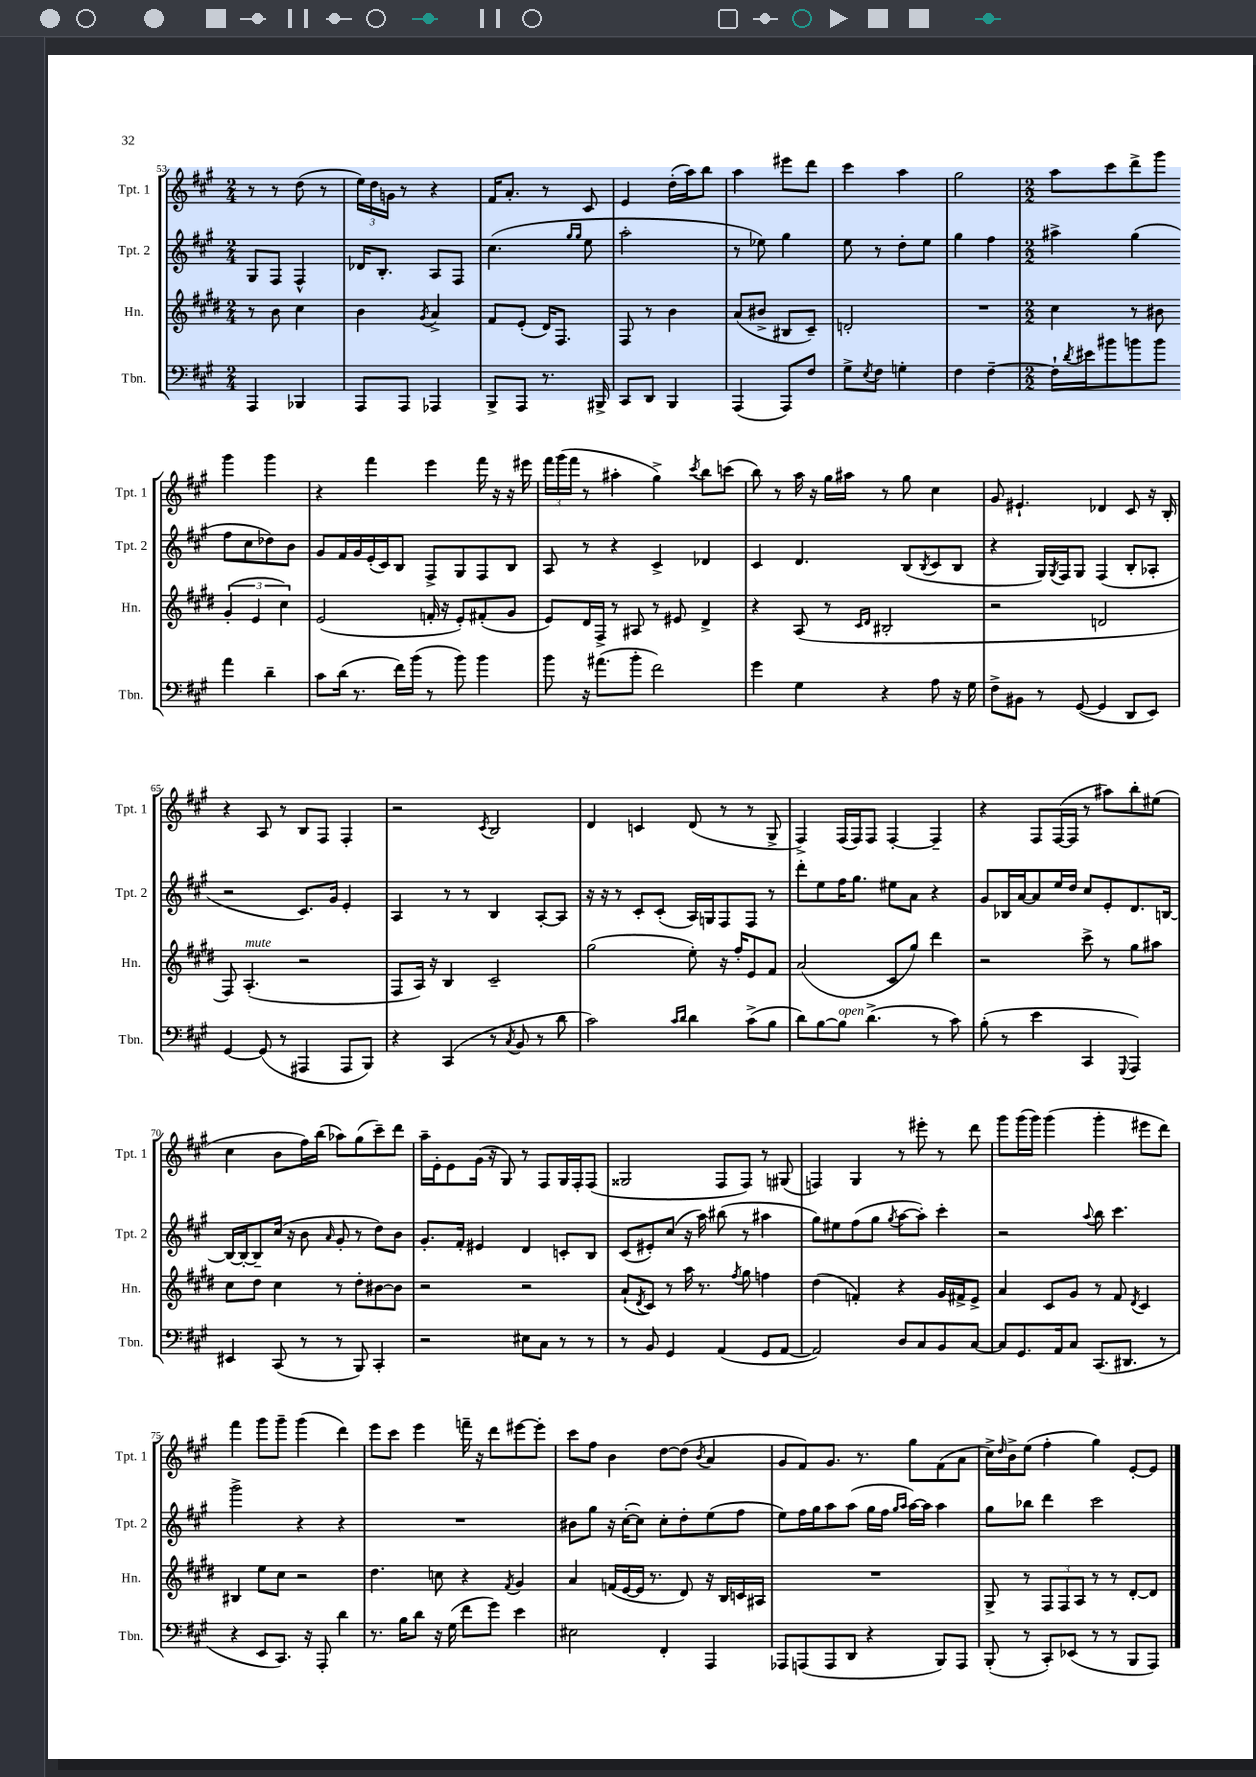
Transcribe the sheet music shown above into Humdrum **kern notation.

**kern	**kern	**kern	**kern
*part4	*part3	*part2	*part1
*staff4	*staff3	*staff2	*staff1
*I"Tbn.	*I"Hn.	*I"Tpt. 2	*I"Tpt. 1
*I'Tbn.	*I'Hn.	*I'Tpt. 2	*I'Tpt. 1
*clefF4	*clefG2	*clefG2	*clefG2
*k[f#c#g#]	*k[f#c#g#d#]	*k[f#c#g#]	*k[f#c#g#]
*M2/4	*M2/4	*M2/4	*M2/4
=53	=53	=53	=53
4AAA/	8r	8G#/L	8r
.	8b\	8F#/J	8r
4BBB-X/	4cc#\	4F#^^/	(8dd\
.	.	.	8r
=54	=54	=54	=54
8AAA/L	4b\	16d-X/KL	24ee\LL)
.	.	.	24dd\
.	.	8.B'/J	.
.	.	.	24gn\JJ
8AAA/J	.	.	8r
.	8qg#/	.	.
4AAA-X/	4a^/	8A/L	4r
.	.	8F#/J	.
=55	=55	=55	=55
8BBB^/L	8f#/L	(4.cc#\	16f#/KL
.	.	.	8.a'/J
8AAA/J	(8e'/J	.	.
8.r	16d#/KL)	.	8r
.	8.F#/J	.	.
.	.	16qqgg#/LL	.
.	.	16qqgg#/JJ	.
.	.	8ee\	8c#/
16BBB#X^/	.	.	.
=56	=56	=56	=56
8CC#/L	8F#/	2aa'\	4e/
8DD/J	8r	.	.
4BBB/	4b\	.	(16dd'\LL
.	.	.	16aa\J)
.	.	.	8bb\J
=57	=57	=57	=57
(4AAA/	(8a/L	8r	4aa\
.	8b#X^/J	8ee-X\)	.
8AAA/L)	8B#X/L	4gg#\	8eee#X\L
8F#/J	8c#~/J)	.	8ddd\J
=58	=58	=58	=58
8G#^\L	2dn'/	8ee\	4ccc#\
8qE/	.	.	.
8F#\J	.	8r	.
4Gn'\	.	8dd'\L	4aa\
.	.	8ee\J	.
=59	=59	=59	=59
4F#\	2r	4gg#\	2gg#\
[4F#~\	.	4ff#\	.
=60	=60	=60	=60
*M2/2	*M2/2	*M2/2	*M2/2
16F#`\LL]	4cc#\	4aa#X^\	8aa\L
8qd/	.	.	.
16e#X\J	.	.	.
8b#X\	.	.	8ccc#\
8bn\	8r	(4gg#\	8ddd^\
8b\J	8b#X\	.	8ggg#\J
4a\	(6g#'/	8ff#\L	4ggg#\
.	.	8cc#\	.
.	6e/	.	.
4d~\	.	8dd-X\)	4ggg#\
.	6cc#\)	.	.
.	.	8b\J	.
!!LO:LB:g=z
=61	=61	=61	=61
8c#\L	(2e/	8g#/L	4r
(16d\Jk	.	16f#/L	.
8.r	.	16g#/	.
.	.	(16e'/	4fff#\
.	.	16c#/J)	.
16f#\LL)	.	8B/J	.
(16b\JJ	.	.	.
8r	16fn'/	8F#^/L	4eee\
.	16r	.	.
8b\)	8e'/L)	8G#/	.
4b\	(8f#X'/	8F#/	16fff#\
.	.	.	16r
.	8g#/J	8B/J	16r
.	.	.	16eee#X\
=62	=62	=62	=62
8b\	8e/L)	8A/	24fff#\LL
.	.	.	(24ggg#\
.	.	.	24fff#\JJ
16r	16d#/L	8r	8r
(8.a#X\L	16F#^/JJ	.	.
.	8r	4r	4aa#X'\
8b'\J	8A#X/	.	.
2f#\)	8r	4c#^/	4gg#^\)
.	8e#X/	.	.
.	.	.	8qccc#/
.	4d#^/	4d-X/	8bb\L
.	.	.	(8cccn\J
=63	=63	=63	=63
4g#\	4r	4c#/	8bb\)
.	.	.	8r
4G#\	(8A/	4.d/	16aa\
.	.	.	16r
.	8r	.	16gg#\LL
.	.	.	16aa#X\JJ
.	16qqc#/LL	.	.
.	16qqd#/JJ	.	.
4r	2B#X'/	.	8r
.	.	(8B/L	8gg#\
.	.	8qB/	.
8A\	.	8c#/	4cc#\
16r	.	8B/J	.
16G#\	.	.	.
=64	=64	=64	=64
8F#^\L	2r	4r	8g#/
8BB#X\J	.	.	4.e#X`/
8r	.	16G#/LL)	.
.	.	8qG#/	.
.	.	16F#/J	.
([8GG#/	.	8G#/J	.
4GG#/]	2dn/	(4F#/	4d-X/
8DD/L	.	8B'/L	8c#/
8EE/J)	.	8A-X'/J	16r
.	.	.	16B'/
!!LO:LB:g=z
=65	=65	=65	=65
[4GG#/	8F#/)	2r	4r
!	!LO:TX:a:i:t=mute	!	!
.	(4.A'/	.	.
(8GG#/]	.	.	8A/
8r	.	.	8r
4AAA#X/	2r	8.c#/L)	8B/L
.	.	.	8F#/J
.	.	16g#/Jk	.
8AAA#/L	.	4e'/	4F#'/
8BBB/J)	.	.	.
=66	=66	=66	=66
4r	8F#/L	4A/	2r
.	16A/Jk)	.	.
.	16r	.	.
(4CC#/	4B/	8r	.
.	.	8r	.
.	.	.	8qc#/
8r	2c#~/	4B/	2B/
8qC#/	.	.	.
8BB/	.	.	.
8r	.	[8A'/L	.
8d\	.	8A/J]	.
=67	=67	=67	=67
2c#\)	(2gg#\	16r	4d/
.	.	16r	.
.	.	8r	.
.	.	8c#'/L	4cn/
.	.	(8c#'/J	.
16qqc#/LL	.	.	.
16qqd/JJ	.	.	.
4d\	8ee'\)	16A/LL)	(8d/
.	.	16Gn/J	.
.	16r	8F#/	8r
.	16ff#'/KL	.	.
(8c#^\L	8e/	8F#/J	8r
8B\J	8f#/J	8r	8G#^/
=68	=68	=68	=68
8d\L)	(2a/	8ddd'\L	4F#^/)
[8B\	.	8ee\	.
!LO:TX:a:i:t=open	!	!	!
8B\J]	.	16ff#\K	(16F#/LL
.	.	8.gg#\J	16F#/J)
(4.d^\	.	.	8F#/J
.	8c#/L	8ee#X\L	[4F#'/
.	8gg#/J)	8a\J	.
8r	4ddd#\	4r	4F#~/]
8c#\)	.	.	.
=69	=69	=69	=69
(8B'\	2r	8g#/L	4r
8r	.	16B-X/L	.
.	.	[16a/J	.
4e\	.	8a/]	8F#/L
.	.	16ee/L	([16F#/L
.	.	16dd/JJ	16F#/JJ]
4CC#/	8ccc#^\	8cc#/L	8r
.	8r	8e'/	8aa#X\L)
8qqGGG#/	.	.	.
4AAA/)	8gg#\L	8.d/	8bb'\
.	8aa#X\J	.	(8ee#X\J
.	.	[16Bn/Jk	.
!!LO:LB:g=z
=70	=70	=70	=70
4EE#X/	8cc#\L	16B/LL_	4cc#\
.	.	16B'/J_	.
.	8dd#\J	8B~/]	.
(8CC#/	4cc#\	(16cc#/Jk	8b\L
.	.	16r	.
8r	.	8b\	16ff#\L)
.	.	.	(16bb\JJ
.	.	16qqa/	.
8r	8r	8g#'/	8aa-X\L)
8BBB/)	8dd#'\L	8r	(8gg#\
4CC#'/	[8b#X\	8dd\L)	8ccc#~\)
.	8b#\J]	8b\J	8ddd\J
=71	=71	=71	=71
2r	2r	8.g#'/L	16aa~\LL
.	.	.	16e'\J
.	.	.	8e\
.	.	16f#'/Jk	.
.	.	4e#X/	(16g#\Jk
.	.	.	16r
.	.	.	8G#/)
8E#X\L	2r	4d/	8r
8C#\J	.	.	8F#/L
8r	.	8cn'/L	16G#/L
.	.	.	16F#'/J
8r	.	8B/J	(8F#/J
=72	=72	=72	=72
8r	(8a`/L	(8c#/L	2G##X/
.	8qd#/	.	.
8BB/	8c#/J)	8e#X'/)	.
4GG#/	8r	(8cc#/J	.
.	16aa\	16r	.
.	8.r	16aa\)	.
(4AA/	.	(8bb#X\	8F#/L
.	8qff#/	.	.
.	8gg#\	8r	8F#/J)
8GG#/L	4ffn\	4aa#X\	8r
[8AA/J	.	.	(8G#X/
=73	=73	=73	=73
2AA/])	(4dd#\	8gg#\L)	4Fn/)
.	.	8ee#X\	.
.	4fn'/)	(8ff#\	4G#/
.	.	8gg#\J	.
.	.	8qgg#/	.
8D/L	4r	[8aa\L	8r
8C#/	.	8aa'\J])	8eee#X'\
8BB/	16g#/LL	4ccc#'\	8r
.	16f#X^/J	.	.
[8C#/J	8e^/J	.	8ddd\
=74	=74	=74	=74
8C#/L]	4a/	2r	8ggg#\L
8.GG#/	.	.	(16ggg#\L
.	.	.	16ggg#\JJ)
.	8c#/L	.	(4ggg#\
16AA/k	.	.	.
8C#/J	8g#/J	.	.
.	.	8qqaa/	.
(8.CC#/L	8r	8bb\	4ggg#'\
.	8f#/	4.ccc#\	.
8.DD#X/J	.	.	.
.	8qd#/	.	.
.	4c#/	.	8eee#X\L
8r	.	.	8ddd\J)
!!LO:LB:g=z
=75	=75	=75	=75
4r	4B#X/	2ggg#^\	4fff#\
8EE/L	8ee\L	.	8ggg#\L
8.CC#/J)	8cc#\J	.	8ggg#~\J
.	2r	4r	(4ggg#\
16r	.	.	.
8AAA'/	.	.	.
4d\	.	4r	4ddd\)
=76	=76	=76	=76
8.r	4.dd#\	1r	8eee\L
.	.	.	8ccc#\J
16B\KL	.	.	.
8d\J	.	.	4eee\
16r	8ccn\	.	.
(16G#\	.	.	.
8f#\L	4r	.	16fffn~\
.	.	.	16r
8g#\J)	.	.	8ddd\L
.	8qf#/	.	.
4e\	4g#/	.	[8eee#X\
.	.	.	8eee#'\J]
=77	=77	=77	=77
2E#X\	4a/	8b#X\L	8ccc#\L
.	.	8gg#\J	8ff#\J
.	(16fn/LL	16r	4b\
.	[16e/	([16cc#'\KL	.
.	16e/JJ]	8cc#\J])	.
.	8.r	.	.
4FF#'/	.	8cc#'\L	[8dd\L
.	8d#/)	8dd'\	(8dd\J]
.	.	.	8qb/
4AAA/	16r	(8ee\	4a/
.	16B/LL	.	.
.	16cn/	8ff#\J	.
.	16A#X/JJ	.	.
=78	=78	=78	=78
8AAA-X/L	1r	8ee\L)	8g#/L
(8AAAn/	.	16ff#\L	8f#/)
.	.	16gg#\J	.
8AAA/	.	8aa\	8.g#/J
8DD/J	.	(8aa\J	.
.	.	.	8.r
4r	.	16gg#\LL	.
.	.	16ff#\JJ	.
.	.	16qqgg#/LL	.
.	.	16qqaa/JJ	.
.	.	[16aa\LL)	8gg#\L
.	.	16aa\JJ]	.
8BBB/L)	.	4aa\	(8f#\
8AAA/J	.	.	8a\J
=79	=79	=79	=79
(8BBB'/	8G#^/	8gg#\L	16cc#^\LL)
.	.	.	16qqdd/
.	.	.	16b^\J
8r	8r	8bb-X\J	(8ee\J
8CC#'/L)	12F#/L	4ddd\	4ff#'\
.	12F#/	.	.
(8EE-X/J	.	.	.
.	12A/J	.	.
8r	8r	2ccc#\	4gg#\)
8r	8r	.	.
8BBB/L	[8d#'/L	.	[8e'/L
8AAA/J)	8d#/J]	.	8e/J]
==	==	==	==
*-	*-	*-	*-
